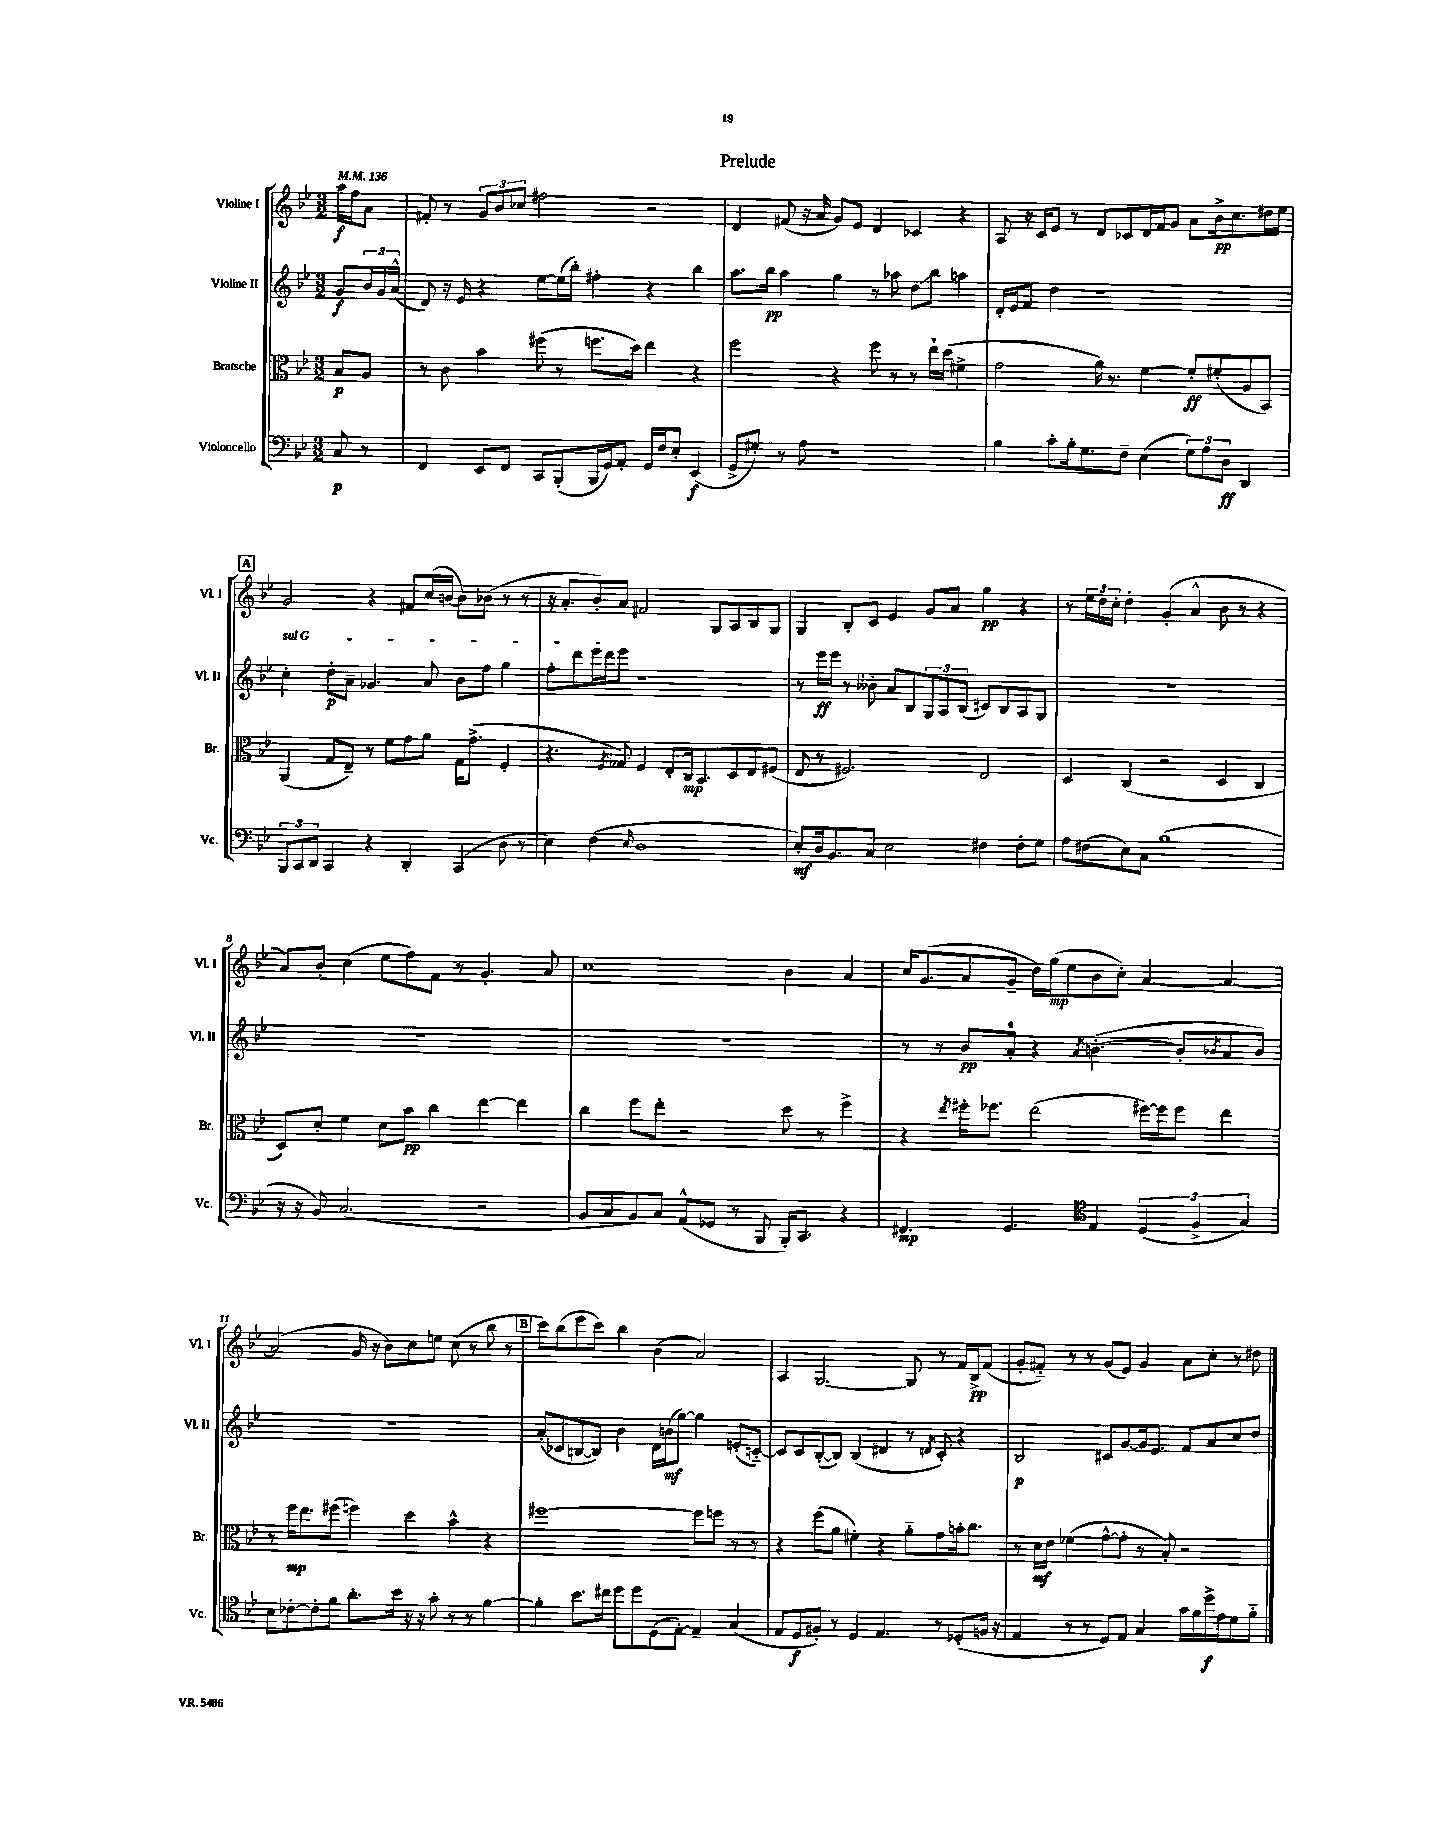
\header { title = "Prelude" }
<<
\new StaffGroup <<
\new Staff = "s0" \with { instrumentName = "Violine I" shortInstrumentName = "Vl. I" } {
    \clef treble \key bes \major \numericTimeSignature \time 3/2 \partial 4 \tempo 4 = 136
    a''16\f f''16 a'8 |
    fis'8-. r8 \tuplet 3/2 { g'8 bes'8 ces''8 } fis''2 r2 |
    d'4 fis'8( r16 a'16 g'8) ees'8 d'4 ces'4 r4 |
    a8 r16 c'16 ees'8 r8 d'8 ces'8 d'16 f'16 g'8 a'8 bes'16->\pp c''8. dis''16 ees''16 |
    \mark \markup { \box "A" } g'2 r4 fis'8 c''16( b'16~ b'8) bes'8( r8 r8 |
    r16 a'8.-. bes'8-.) a'8 fis'2 g8 a8 bes8 g8 |
    g4 bes8-. c'8 ees'4 g'8 a'8 g''4\pp r4 |
    r8 \tuplet 3/2 { ees''16 d''16 c''16-. } d''4-. g'4-.( a'4-^ bes'8 r8 r4 |
    a'8) bes'8-. c''4( ees''8 f''8) f'8 r8 g'4.-. a'8 |
    c''1 bes'4 a'4 |
    c''16 g'8.( a'8 g'8-- d''16) g''16\mp( ees''8 bes'8 c''8-.) a'4~ a'4~ |
    a'2( g'16 r16 bes'8) c''8 e''8 c''8( r8 bes''8 r8 |
    \mark \markup { \box "B" } c'''8) bes''8( ees'''8 c'''8) bes''4 bes'4( a'2) |
    a4 g2.~ g8 r8 f'16 bes16->\pp f'8( |
    g'8-. fis'8-_) r8 r8 g'8( ees'8) g'4 a'8 c''8-. r8 dis''8 \bar "|." |
}
\new Staff = "s1" \with { instrumentName = "Violine II" shortInstrumentName = "Vl. II" } {
    \clef treble \key bes \major \numericTimeSignature \time 3/2 \partial 4
    g'8\f \tuplet 3/2 { bes'16 g'16 a'16-^( } |
    d'8) r16 ees'16 r4 ees''8~ ees''16( bes''16-.) fis''4-. r4 bes''4 |
    a''8. bes''16\pp a''4 g''4 r8 aes''8 d''8\glissando bes''8 a''4 |
    d'16-. ees'16 f'8 d''4 r1 |
    \mark \markup { \box "A" } \once \override TextSpanner.bound-details.left.text = \markup { \italic "sul G" } c''4-.\startTextSpan d''8-.\p a'8-- ges'4. a'8 bes'8 f''8 g''4 |
    f''8-. d'''8 ees'''16 d'''16 ees'''8\stopTextSpan r1 |
    r8 ees'''16\ff ees'''16 r8 beses'8-. a'8 bes8 \tuplet 3/2 { g8 a8 bes8( } cis'8) bes8 a8 g8 |
    R1. |
    R1. |
    R1. |
    r8 r8 bes'8\pp a'8-0-. r4 \acciaccatura { a'8 } b'4.~-.( b'8-. \acciaccatura { bes'8 } a'8 bes'8) |
    R1. |
    \mark \markup { \box "B" } a'8-.( ces'8 b8~ b8) bes'4 d'16 b'16\mf( g''8~) g''4 e'8-.( c'8~-_) |
    c'8 c'8 bes8~-.( bes8) bes4( dis'4 r8 \acciaccatura { d'8 } c'8-.) r4 |
    bes2\p cis'8 g'8~ g'16 ees'8. f'8 a'8 c''8 d''8 \bar "|." |
}
\new Staff = "s2" \with { instrumentName = "Bratsche" shortInstrumentName = "Br." } {
    \clef alto \key bes \major \numericTimeSignature \time 3/2 \partial 4
    bes8\p a8 |
    r8 c'8 bes'4 fis''8( r8 f''8. d''16) ees''4 r4 |
    f''2 r4 f''8 r8 r8 ees''16-! d''16( fis'4-> |
    g'2 a'16) r8. f'4~ f'8-.\ff fis'8-.( a8 bes,8) |
    \mark \markup { \box "A" } a,4( g8 ees8--) r8 f'8 g'8 a'8 g16 g'8.->( f4-. |
    r4. \acciaccatura { f8 } ges8) f4 ees8-. c16\mp bes,8. d8 ees8 fis8( |
    ees8 r8 fis2.) ees2 |
    d4 c4( r2 d4 c4 |
    d8) d'8-. f'4 d'8 bes'8\pp c''4 ees''4~ ees''4 |
    c''4 f''8 ees''8-. r2 d''8 r8 f''4-> |
    r4 \acciaccatura { ees''8 } fis''16-. fes''8. ees''2( fis''16~) fis''16 fis''8 ees''4 |
    r8 f''16\mp ees''8. fis''8( f''4) d''4 bes'4-^ r4 |
    \mark \markup { \box "B" } fis''1~ fis''8 f''8 r8 r8 |
    r4 f''8( a'8 fis'4-.) r4 a'8-_ g'8 b'16-. c''8. |
    r8 d'16\mf ees'16 fes'4( g'8~-^ g'8-. r8 bes8-.) r2 \bar "|." |
}
\new Staff = "s3" \with { instrumentName = "Violoncello" shortInstrumentName = "Vc." } {
    \clef bass \key bes \major \numericTimeSignature \time 3/2 \partial 4
    c8\p r8 |
    f,4 ees,8 f,8 c,8 bes,,8-.( bes,,16 g,16) a,8-. g,16 f16 ees8-. ees,4\f( |
    g,8-> gis8-.) r8 a8 r1 |
    bes4 c'8-. bes16-. g8. f8-- ees4( \tuplet 3/2 { g8) a8 d8\ff } d,4 |
    \mark \markup { \box "A" } \tuplet 3/2 { bes,,8 c,8 d,8 } c,4 r4 d,4-. c,4( d8 r8 |
    ees4) f4( \grace { ees16 } d1 |
    ees8-.\mf) d16 bes,8. c8 ees2 fis4 fis8-. g8 |
    a8 fis8( ees8) c8 bes1( |
    r16 r16 bes,8) c2.( r2 |
    bes,8 c8 bes,8) c8 a,8-^( ges,8 r8 bes,,8 bes,,16-.) c,8. r4 |
    fis,4.\mp g,4. \clef tenor ees4 \tuplet 3/2 { d4( f4-> g4) } |
    bes8 ces'8~-. ces'8-. f'8 a'8.-. bes'16 r16 r16 g'8-. r8 r8 f'4~ |
    \mark \markup { \box "B" } f'4-. bes'8. cis''16 d''8 d''8 d8( ees8~-.) ees4-- g4( |
    ees8 d8\f fis8-.) r8 d4 ees4. r8 des8-.( f16 r16 |
    ees4 r8 r8 d8) ees8 g4 g'16 f'16 d''16->\f ees'16 d'8 f'8-_ \bar "|." |
}
>>
>>
